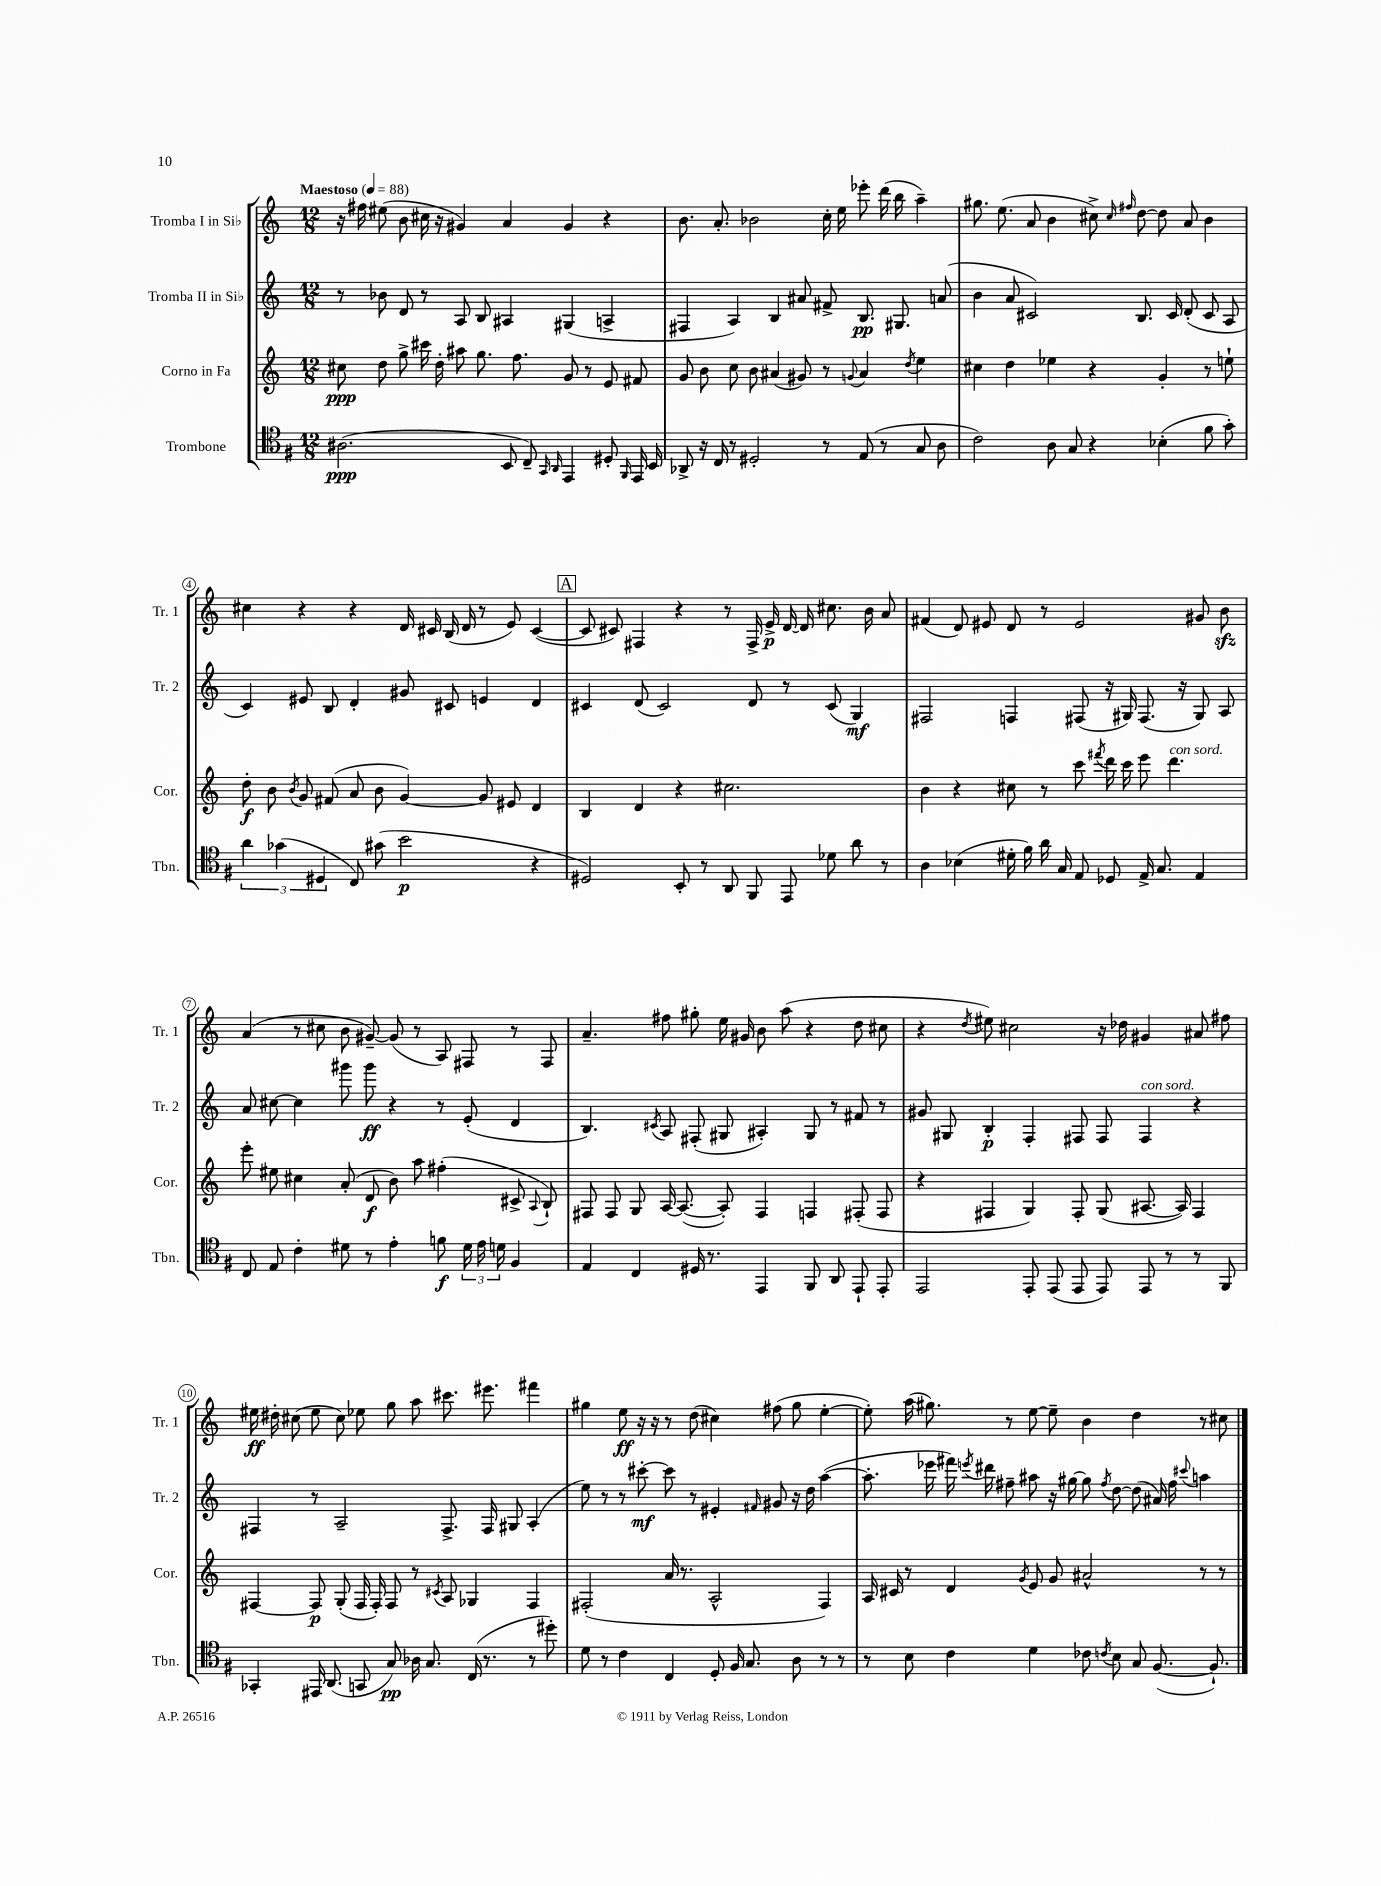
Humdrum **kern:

**kern	**dynam	**kern	**dynam	**kern	**dynam	**kern	**dynam
*part4	*part4	*part3	*part3	*part2	*part2	*part1	*part1
*staff4	*staff4	*staff3	*staff3	*staff2	*staff2	*staff1	*staff1
*I"Trombone	*	*I"Corno in Fa	*	*I"Tromba II in Si♭	*	*I"Tromba I in Si♭	*
*I'Tbn.	*	*I'Cor.	*	*I'Tr. 2	*	*I'Tr. 1	*
*clefC4	*	*clefG2	*	*clefG2	*	*clefG2	*
*k[f#]	*	*k[]	*	*k[]	*	*k[]	*
*M12/8	*	*M12/8	*	*M12/8	*	*M12/8	*
*MM88	*	*MM88	*	*MM88	*	*MM88	*
=1	=1	=1	=1	=1	=1	=1	=1
!	!	!	!	!	!	!LO:TX:a:B:t=Maestoso	!
(2.A#X\	ppp	8cc#X\	ppp	8r	.	16r	.
.	.	.	.	.	.	16ff#X\	.
.	.	8dd\	.	8b-X\	.	(8ee#X\	.
.	.	8gg^\	.	8d/	.	8b\	.
.	.	16ccc#X\	.	8r	.	16cc#X\	.
.	.	16dd'\	.	.	.	16r	.
.	.	8aa#X\	.	8A/	.	4g#X/)	.
.	.	8.gg\	.	8B/	.	.	.
8BB/	.	.	.	4A#X/	.	4a/	.
.	.	8.ff\	.	.	.	.	.
8C~/)	.	.	.	.	.	.	.
16qqGG/	.	.	.	.	.	.	.
16qqAA/	.	.	.	.	.	.	.
4EE/	.	8g/	.	(4G#X/	.	4g#/	.
.	.	8r	.	.	.	.	.
8D#X'/	.	8e/	.	4An^/	.	4r	.
16qqFF#/	.	.	.	.	.	.	.
16EE/	.	8f#X/	.	.	.	.	.
16BB/	.	.	.	.	.	.	.
=2	=2	=2	=2	=2	=2	=2	=2
8AA-X^/	.	8g/	.	4F#X/	.	8.b\	.
16r	.	8b\	.	.	.	.	.
16C/	.	.	.	.	.	8.a'/	.
8r	.	8cc\	.	4A/)	.	.	.
2D#X'/	.	8b\	.	.	.	2b-X\	.
.	.	(4a#X/	.	4B/	.	.	.
.	.	8g#X/)	.	8a#X/	.	.	.
8r	.	8r	.	8f#X^/	.	16cc'\	.
.	.	.	.	.	.	16ee\	.
.	.	8qqgn/	.	.	.	.	.
(8E/	.	4a#/	.	8.B/	pp	8eee-X'\	.
8r	.	.	.	.	.	(16ddd\	.
.	.	.	.	8.G#X/	.	16bb\	.
.	.	8qdd/	.	.	.	.	.
8G/	.	4ee\	.	.	.	4aa~\)	.
8A\	.	.	.	(8an/	.	.	.
=3	=3	=3	=3	=3	=3	=3	=3
2c\)	.	4cc#X\	.	4b\	.	8.gg#X\	.
.	.	.	.	.	.	(8.ee\	.
.	.	4dd\	.	8a/	.	.	.
.	.	.	.	2c#X/)	.	8a/	.
8A\	.	4ee-X\	.	.	.	4b\	.
8G/	.	.	.	.	.	.	.
4r	.	4r	.	.	.	8cc#X^\)	.
.	.	.	.	.	.	16qqcc#/	.
.	.	.	.	.	.	16qqff#X/	.
.	.	.	.	8.B/	.	[8dd\	.
(4B-X'\	.	4g'/	.	.	.	8dd\]	.
.	.	.	.	16c#/	.	.	.
.	.	.	.	(8d'/	.	8a/	.
8f#\	.	8r	.	8c#/	.	4b\	.
8g'\)	.	8een`\	.	8A/	.	.	.
!!LO:LB:g=z
=4	=4	=4	=4	=4	=4	=4	=4
6a\	.	8dd'\	f	4c/)	.	4cc#X\	.
.	.	8b\	.	.	.	.	.
(6g-X\	.	.	.	.	.	.	.
.	.	8qb/	.	.	.	.	.
.	.	8g/	.	8e#X/	.	4r	.
6D#X/	.	.	.	.	.	.	.
.	.	(8f#X/	.	8B/	.	.	.
8C/)	.	8a/	.	4d'/	.	4r	.
(8g#X\	.	8b\	.	.	.	.	.
2b\	p	[4g/)	.	8g#X/	.	16d/	.
.	.	.	.	.	.	16c#X/	.
.	.	.	.	8c#X/	.	(16B/	.
.	.	.	.	.	.	16d/	.
.	.	8g/]	.	4en/	.	8r	.
.	.	8e#X/	.	.	.	8e/)	.
4r	.	4d/	.	4d/	.	([4c#/	.
!!LO:REH:place=s1:t=A
=5	=5	=5	=5	=5	=5	=5	=5
2D#X/)	.	4B/	.	4c#X/	.	8c#/]	.
.	.	.	.	.	.	8c#X/)	.
.	.	4d/	.	(8d/	.	4F#X/	.
.	.	.	.	2c#/)	.	.	.
8BB'/	.	4r	.	.	.	4r	.
8r	.	.	.	.	.	.	.
8AA/	.	2.cc#X\	.	.	.	8r	.
8FF#/	.	.	.	8d/	.	16F#^/	.
.	.	.	.	.	.	16e^/	p
8EE/	.	.	.	8r	.	[16d/	.
.	.	.	.	.	.	16d/]	.
8d-X\	.	.	.	(8c#/	.	8.cc#X\	.
8a\	.	.	.	4G/)	mf	.	.
.	.	.	.	.	.	16b\	.
8r	.	.	.	.	.	8a/	.
=6	=6	=6	=6	=6	=6	=6	=6
4A\	.	4b\	.	2F#X/	.	(4f#X/	.
(4B-X\	.	4r	.	.	.	8d/)	.
.	.	.	.	.	.	8e#X/	.
16d#X'\	.	8cc#X\	.	4Fn/	.	8d/	.
16f#\)	.	.	.	.	.	.	.
16a\	.	8r	.	.	.	8r	.
16G/	.	.	.	.	.	.	.
8E/	.	8ccc\	.	(8F#X/	.	2e#/	.
.	.	8qfff#X/	.	.	.	.	.
8D-X/	.	16ddd\	.	16r	.	.	.
.	.	16ccc\	.	16G#X/)	.	.	.
16E^/	.	8eee\	.	(8.F#/	.	.	.
8.G/	.	.	.	.	.	.	.
!	!	!LO:TX:a:i:t=con sord.	!	!	!	!	!
.	.	4.ddd\	.	.	.	.	.
.	.	.	.	16r	.	.	.
4E/	.	.	.	8G#/)	.	8g#X/	.
.	.	.	.	8A/	.	8bzz\	.
!!LO:LB:g=z
=7	=7	=7	=7	=7	=7	=7	=7
8C/	.	8eee'\	.	8a/	.	(4a/	.
8E/	.	8ee#X\	.	[8cc#X\	.	.	.
4c'\	.	4cc#X\	.	4cc#\]	.	8r	.
.	.	.	.	.	.	8cc#X\	.
8d#X\	.	(8a'/	.	8ggg#X\	.	8b\	.
8r	.	8d/	f	8ggg#\	ff	[8g#X~/)	.
4e'\	.	8b\)	.	4r	.	(8g#/]	.
.	.	8aa\	.	.	.	8r	.
8fn\	f	(4ff#X'\	.	8r	.	8A/)	.
24d#\	.	.	.	(8e'/	.	8F#X/	.
24e\	.	.	.	.	.	.	.
24dn\	.	.	.	.	.	.	.
4F#/	.	8c#X^/	.	4d/	.	8r	.
.	.	8qqA/	.	.	.	.	.
.	.	8B`/)	.	.	.	8F#/	.
=8	=8	=8	=8	=8	=8	=8	=8
4E/	.	8F#X/	.	4.B/)	.	4.a~/	.
.	.	8F#/	.	.	.	.	.
4C/	.	8G/	.	.	.	.	.
.	.	.	.	8qc#X/	.	.	.
.	.	[16A/	.	8A/	.	8ff#X\	.
.	.	(8.A/_	.	.	.	.	.
16D#X/	.	.	.	(8F#X'/	.	8gg#X'\	.
8.r	.	.	.	.	.	.	.
.	.	8A'/])	.	8G#X/	.	16ee\	.
.	.	.	.	.	.	16g#X/	.
4EE/	.	4F#/	.	4A#X'/)	.	8b\	.
.	.	.	.	.	.	(8aa\	.
8FF#/	.	4Fn/	.	8G#/	.	4r	.
8AA/	.	.	.	8r	.	.	.
8EE`/	.	(8F#X'/	.	8f#X/	.	8dd\	.
8EE'/	.	8F#/	.	8r	.	8cc#X\	.
=9	=9	=9	=9	=9	=9	=9	=9
2EE/	.	4r	.	8g#X/	.	4r	.
.	.	.	.	8G#X/	.	.	.
.	.	.	.	.	.	8qdd/	.
.	.	4F#X/	.	4B'/	p	8ee#X\)	.
.	.	.	.	.	.	2cc#X\	.
8EE'/	.	4G/)	.	4F'/	.	.	.
(8EE/	.	.	.	.	.	.	.
8EE/	.	8F#'/	.	8F#X/	.	.	.
8EE/)	.	(8G/	.	8F#/	.	16r	.
.	.	.	.	.	.	16dd-X\	.
!	!	!	!	!LO:TX:a:i:t=con sord.	!	!	!
8EE/	.	[8.A#X/	.	4F#/	.	4g#X/	.
8r	.	.	.	.	.	.	.
.	.	16A#/])	.	.	.	.	.
8r	.	4F#/	.	4r	.	8a#X/	.
8FF#/	.	.	.	.	.	8ff#X\	.
!!LO:LB:g=z
=10	=10	=10	=10	=10	=10	=10	=10
4GG-X'/	.	[4F#X/	.	4F#X/	.	16ee#X\	ff
.	.	.	.	.	.	16dd#X'\	.
.	.	.	.	.	.	(8cc#X\	.
16EE#X/	.	8F#/]	p	8r	.	8ee#\	.
(8.AA/	.	.	.	.	.	.	.
.	.	(8G'/	.	2A~/	.	8cc#\)	.
8GGn/	.	16F#/	.	.	.	8ee-X\	.
.	.	16F#'/)	.	.	.	.	.
8G/)	pp	8F#/	.	.	.	8gg\	.
16A-X\	.	8r	.	.	.	8aa\	.
8.G/	.	.	.	.	.	.	.
.	.	8qc#X/	.	.	.	.	.
.	.	8A/	.	8.F#^/	.	8.ccc#X\	.
(16C/	.	4G-X/	.	.	.	.	.
8.r	.	.	.	16F#/	.	8.eee#X\	.
.	.	.	.	8G#X/	.	.	.
8r	.	4F#/	.	(4A'/	.	4fff#X\	.
8dd#X'\)	.	.	.	.	.	.	.
=11	=11	=11	=11	=11	=11	=11	=11
8d\	.	(2F#X'/	.	8ee\)	.	4gg#X\	.
8r	.	.	.	8r	.	.	.
4c\	.	.	.	8r	.	8ee\	ff
.	.	.	.	[8ccc#X'\	mf	16r	.
.	.	.	.	.	.	16r	.
4C/	.	16a/	.	8ccc#\]	.	8r	.
.	.	8.r	.	.	.	.	.
.	.	.	.	8r	.	(8dd\	.
8D'/	.	2A^^/	.	4e#X'/	.	4cc#X\)	.
16F#/	.	.	.	.	.	.	.
8.G/	.	.	.	.	.	.	.
.	.	.	.	16qqf#X/	.	.	.
.	.	.	.	8g#X/	.	(8ff#X\	.
8A\	.	.	.	16r	.	8gg#\	.
.	.	.	.	16dd\	.	.	.
8r	.	4F#/)	.	([4aa\	.	[4ee'\	.
8r	.	.	.	.	.	.	.
=12	=12	=12	=12	=12	=12	=12	=12
8r	.	16A/	.	8.aa'\]	.	8ee'\])	.
.	.	16c#X/	.	.	.	.	.
8B\	.	8r	.	.	.	(16aa\	.
.	.	.	.	16eee-X\	.	8.gg#X\)	.
4c\	.	4d/	.	16fff#X\)	.	.	.
.	.	.	.	8qeeen/	.	.	.
.	.	.	.	16ddd#X\	.	.	.
.	.	.	.	8ff#X~\	.	8r	.
.	.	8qg/	.	.	.	.	.
4d\	.	8e/	.	8aa#X\	.	[8ee\	.
.	.	8g/	.	16r	.	8ee~\]	.
.	.	.	.	[16gg#X\	.	.	.
8c-X\	.	2a#X^^/	.	8gg#\]	.	4b\	.
8qcn/	.	.	.	8qff#/	.	.	.
8B\	.	.	.	[8dd\	.	.	.
8G/	.	.	.	(8dd\]	.	4dd\	.
([8.F#/	.	.	.	16a#X/)	.	.	.
.	.	.	.	16ff#\	.	.	.
.	.	.	.	8qqccc#X/	.	.	.
.	.	8r	.	4aan\	.	8r	.
8.F#`/])	.	.	.	.	.	.	.
.	.	8r	.	.	.	8cc#X\	.
==	==	==	==	==	==	==	==
*-	*-	*-	*-	*-	*-	*-	*-
